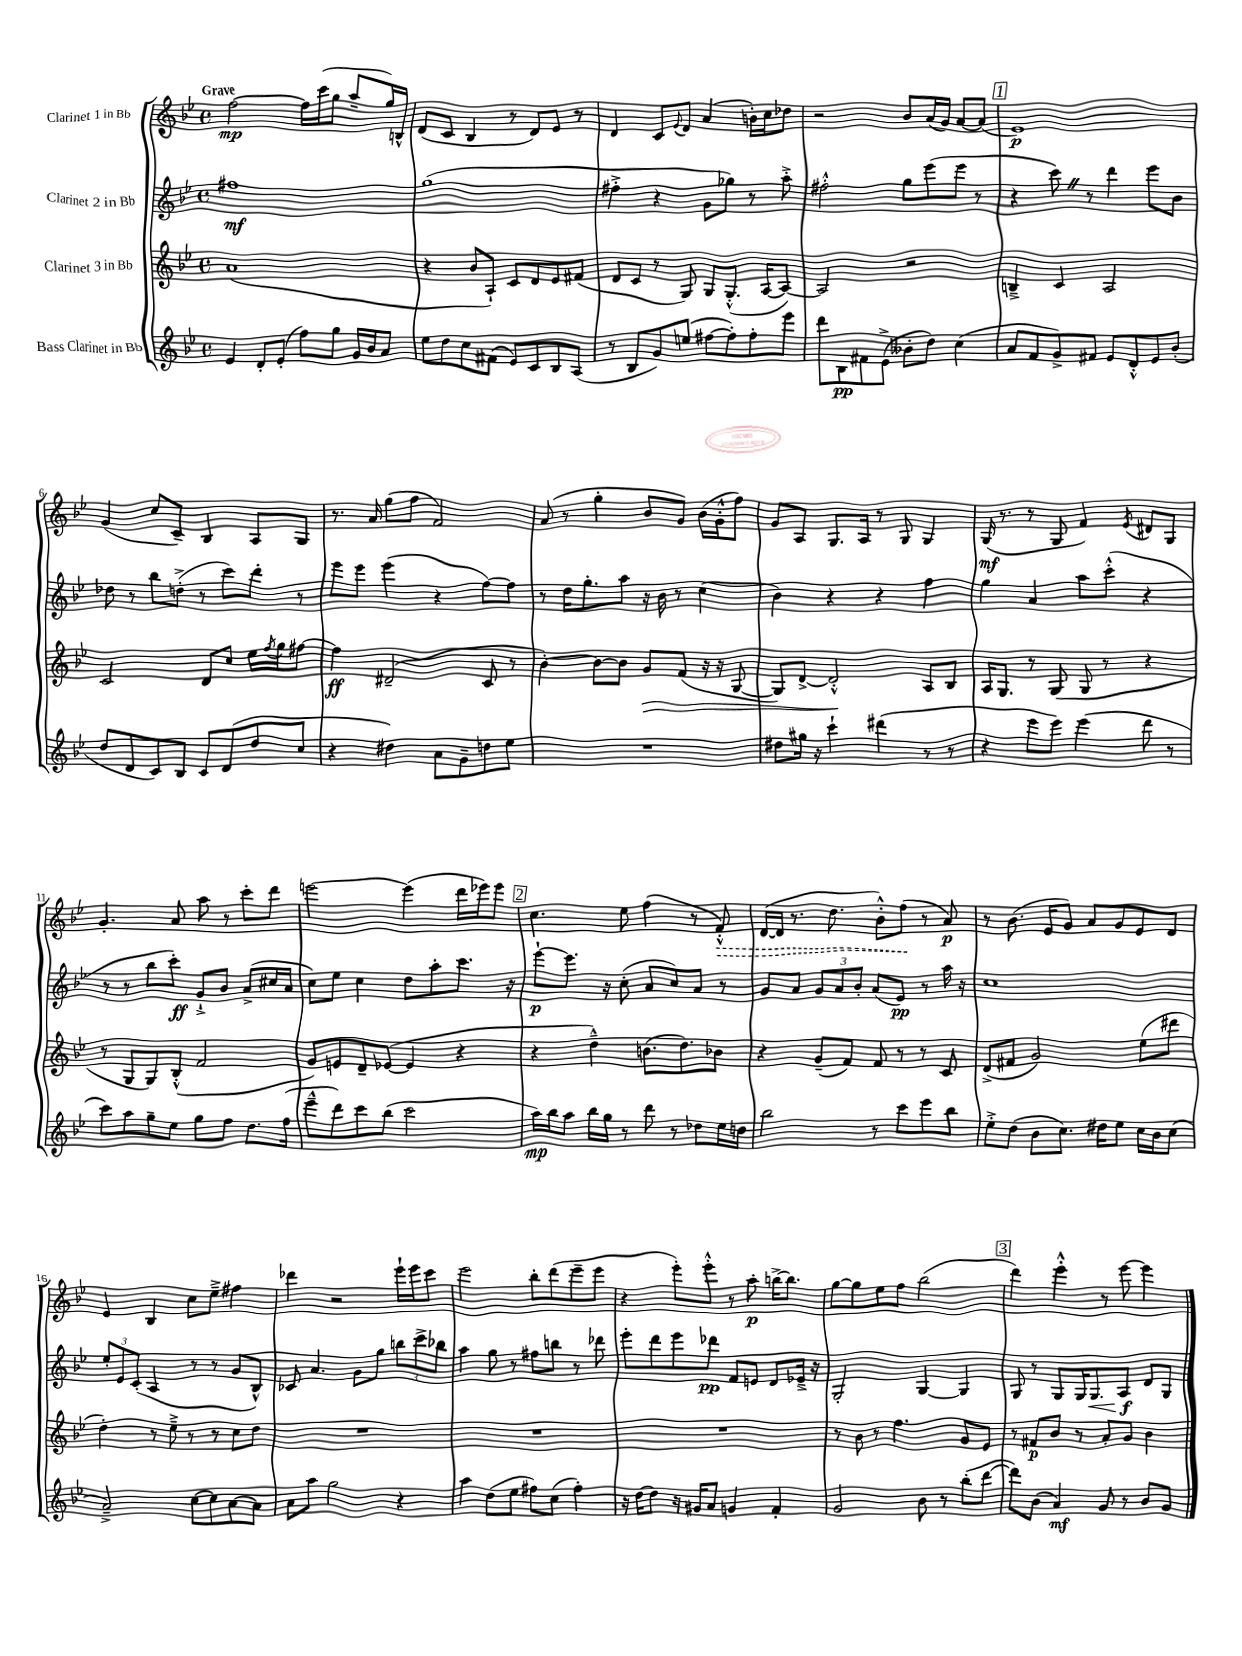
<<
\new StaffGroup <<
\new Staff = "s0" \with { instrumentName = "Clarinet 1 in Bb" } {
    \clef treble \key bes \major \defaultTimeSignature \time 4/4 \tempo "Grave"
    f''2~\mp f''16 c'''16( g''8 a''8-- g''16) b16-^ |
    d'8( c'8 bes4 r8 d'8) ees'8 r8 |
    d'4 c'8 \appoggiatura { ees'8 } d'8 a'4( b'16-.) c''16 des''8 |
    r2 bes'8 a'16( g'16) a'8~ a'8( |
    \mark \markup { \box "1" } ees'1\p) |
    g'4( c''8 c'8--) bes4 a8 g8 |
    r8. a'16 g''8( f''8 f'2) |
    a'8( r8 g''4-. bes'8 g'8) bes'16( g'16-.-^ f''8) |
    g'8 a8 g8. a16 r8 g8 g4 |
    g16\mf( r8. r8 g8 f'4) \acciaccatura { ees'8 } dis'8 g8 |
    g'4.-. a'8 a''8 r8 c'''8-. d'''8 |
    e'''2~ e'''4( d'''16 ees'''16) ees'''8 |
    \mark \markup { \box "2" } c''4. ees''8 f''4( r8 \once \override Hairpin.style = #'dashed-line f'8-.-^\>) |
    d'16~( d'16 r8. d''8. bes'8-.-^) f''8\!( r8 a'8\p) |
    r8 bes'8.( ees'16 g'8) a'8 g'8 ees'8 d'8 |
    ees'4 bes4 c''8 ees''8---> fis''4 |
    des'''4 r2 ees'''16-! ees'''16 c'''8 |
    ees'''2 bes''8-. d'''8( ees'''8-- ees'''8 |
    r4 ees'''8-.) ees'''8-.-^ r8 a''8-.\p b''16~-> b''8. |
    g''8~ g''8 ees''8 f''8 bes''2( |
    \mark \markup { \box "3" } d'''4) ees'''4-.-^ r8 ees'''8~ ees'''4 \bar "|." |
}
\new Staff = "s1" \with { instrumentName = "Clarinet 2 in Bb" } {
    \clef treble \key bes \major \defaultTimeSignature \time 4/4
    fis''1\mf |
    g''1( |
    fis''4-.-> r4 g'8 ges''8) r8 a''8-.-> |
    fis''2-.-^ g''8 ees'''8( ees'''8 r8 |
    \mark \markup { \box "1" } r4 c'''8) \once \override BreathingSign.text = \markup { \musicglyph "scripts.caesura.straight" } \breathe r8 d'''4 ees'''8 bes'8 |
    des''8 r8 bes''8 d''8-.->( r8 c'''8) d'''8-. r8 |
    ees'''8 ees'''8 ees'''4( r4 f''8~) f''8 |
    r8 d''16 g''8.-. a''8 r16 bes'16 r8 c''4( |
    bes'4) r4 r4 f''4 |
    g''4 a'4 a''8 c'''8-.-^( r4 |
    r8 r8 bes''8 c'''8-.\ff) g'8-!-> bes'8 a'8->( cis''16 a'16 |
    c''8) ees''8 c''4 d''8 a''8-. c'''8. r16 |
    \mark \markup { \box "2" } ees'''8~-!\p ees'''8. r16 c''8-.( a'8 c''8) a'8 r8 |
    g'8 a'8 \tuplet 3/2 { g'8 a'8 bes'8-. } a'8( ees'8\pp) r8 a''16 r16 |
    c''1 |
    \tuplet 3/2 { ees''8-. ees'8 c'8-.( } a4 r8 r8 g'8 bes8-^) |
    ces'8 a'4. g'8 g''8 \tuplet 3/2 { b''8 c'''8-> bes''8 } |
    a''4 g''8 r8 fis''8 b''8 r8 des'''8 |
    ees'''8-. d'''8 ees'''8 des'''8\pp f'8 e'8 d'8 ees'16---> r16 |
    g2-. g4~ g4 |
    \mark \markup { \box "3" } g8 r8 g8 g16 g8.\< a8\f\! d'8 g8 \bar "|." |
}
\new Staff = "s2" \with { instrumentName = "Clarinet 3 in Bb" } {
    \clef treble \key bes \major \defaultTimeSignature \time 4/4
    a'1( |
    r4 bes'8 a8-!) c'8 d'8 ees'8 fis'8( |
    d'8 c'8 r8 g8) g8 g8.-.-^( a16~ a8~) |
    a2 r2 |
    \mark \markup { \box "1" } b4---> c'4 a2 |
    c'2 d'8 c''8 ees''16 \acciaccatura { f''8 } g''16 fis''8~ |
    fis''4\ff dis'2--( c'8 r8 |
    bes'4~-.) bes'8~ bes'8 g'8\> f'8( r16 r16 g8~ |
    g8) d'8~-> d'2-.-^\! a8 bes8 |
    a16 g8. r8 g8( g8 r8 r4 |
    r8 g8 g8) bes8-.-^( f'2 |
    g'8) e'8 d'8-- ees'8~( ees'4 r4 |
    \mark \markup { \box "2" } r4 d''4---^) b'8.( d''8.) bes'8 |
    r4 g'8--( f'8) f'8 r8 r8 c'8 |
    d'8->( fis'8 g'2) ees''8( dis'''8 |
    d''4-.) r8 ees''8---> r8 r8 c''8 d''8 |
    R1 |
    R1 |
    R1 |
    r8 bes'8 r8 f''4. g'8 ees'8 |
    \mark \markup { \box "3" } r8 fis'8\p bes'8 r8 a'8-. g'8 bes'4 \bar "|." |
}
\new Staff = "s3" \with { instrumentName = "Bass Clarinet in Bb" } {
    \clef treble \key bes \major \defaultTimeSignature \time 4/4
    ees'4 d'8-. ees'8-.( f''8) g''8 g'16 bes'16 a'8 |
    ees''8 d''8 c''8 fis'8( ees'8) c'8 bes8 a8( |
    r8 bes8 g'8) e''8( fis''8~ fis''8-.) fis''8-. ees'''8 |
    d'''8 bes8\pp fis'8 ees'8->( beses'8-. d''8) c''4( |
    \mark \markup { \box "1" } a'8 f'8 g'8->) fis'8 ees'8 d'8-.-^ ees'8 bes'8-.( |
    d''8 d'8 c'8) bes8 c'8 d'8( d''8 c''8 |
    r4 dis''4) a'8 g'8-- d''8 ees''8 |
    R1 |
    dis''8 gis''16 r16 c'''4-! dis'''4( r8 r8 |
    r4 ees'''8 ees'''8) ees'''4( d'''8 r8 |
    c'''8) a''8 g''8-- ees''8 g''8 f''8 d''8. f''16( |
    ees'''8---^ d'''8) c'''8 bes''8( c'''2 |
    \mark \markup { \box "2" } a''16\mp) bes''16 a''8 bes''16 g''16 r8 d'''8 r8 des''8 ees''16 d''16 |
    bes''2 r8 c'''8 ees'''8 bes''8 |
    ees''8-.-> d''8( bes'8 c''8.) dis''16 ees''8 c''16 bes'16 c''8( |
    a'2--->) c''8~ c''8 a'8~ a'8 |
    a'8 a''8 g''2 r4 |
    a''4 d''8( ees''8 fis''8) c''8( fis''4-.) |
    r16 d''16~ d''8 r16 gis'16 a'8 g'4 f'4-. |
    g'2 bes'8 r8 bes''8-.( d'''8~ |
    \mark \markup { \box "3" } d'''8) bes'8( a'4\mf) g'8 r8 bes'8 g'8 \bar "|." |
}
>>
>>
